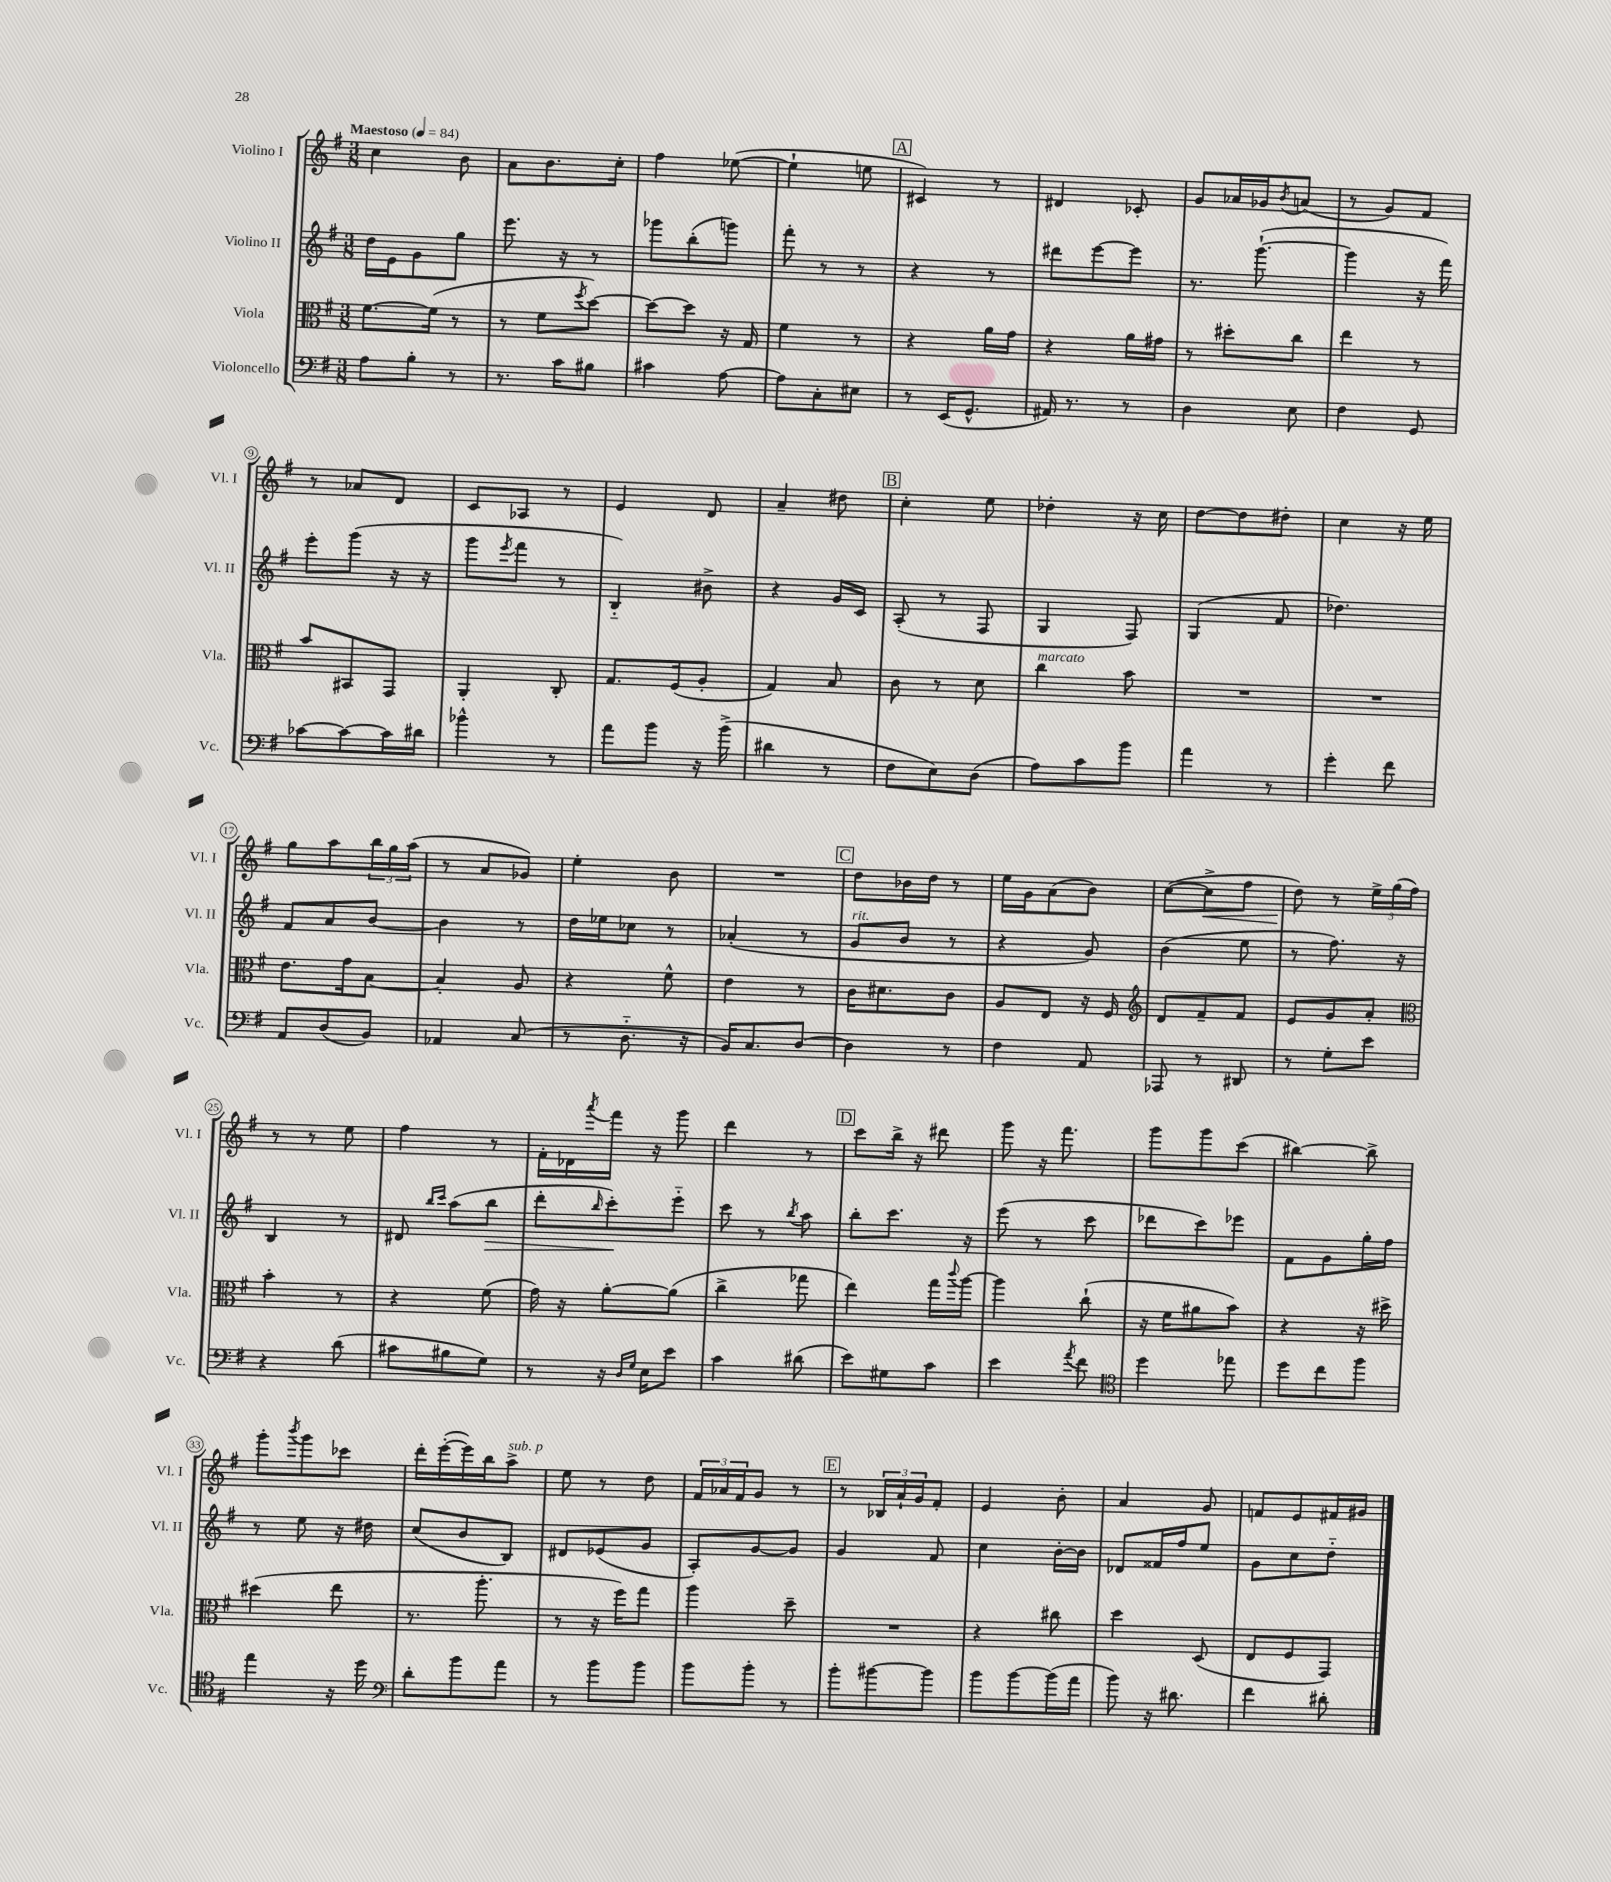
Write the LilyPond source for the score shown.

<<
\new StaffGroup <<
\new Staff = "s0" \with { instrumentName = "Violino I" shortInstrumentName = "Vl. I" } {
    \clef treble \key g \major \numericTimeSignature \time 3/8 \tempo "Maestoso" 4 = 84
    c''4 b'8 |
    a'8 b'8. c''16-. |
    fis''4 ees''8~( |
    ees''4-! e''8 |
    \mark \markup { \box "A" } cis'4) r8 |
    dis'4 ces'8-. |
    g'8 aes'16 ges'16 \acciaccatura { b'8 } a'8( |
    r8 g'8) fis'8 |
    r8 aes'8 d'8 |
    c'8 aes8 r8 |
    e'4 d'8 |
    a'4-- dis''8 |
    \mark \markup { \box "B" } c''4-. e''8 |
    des''4-. r16 c''16 |
    d''8~ d''8 dis''8-. |
    c''4 r16 e''16 |
    g''8 a''8 \tuplet 3/2 { b''16 g''16 a''16( } |
    r8 a'8 ges'8) |
    e''4-. b'8 |
    R4. |
    \mark \markup { \box "C" } d''8 bes'16 d''16 r8 |
    e''16 g'16 a'8( b'8) |
    c''8~( c''8->\< fis''8 |
    d''8\!) r8 \tuplet 3/2 { e''16-> g''16( fis''16) } |
    r8 r8 e''8 |
    fis''4 r8 |
    fis'16-. des'16 \acciaccatura { a'''8 } fis'''16 r16 g'''8 |
    d'''4 r8 |
    \mark \markup { \box "D" } c'''8 b''16-> r16 dis'''8 |
    g'''8 r16 fis'''8. |
    g'''8 g'''8 c'''8( |
    bis''4~) bis''8-> |
    g'''8-. \acciaccatura { b'''8 } g'''8 ces'''8 |
    d'''16-. e'''16~-.( e'''16) b''16 a''8->^\markup { \italic "sub. p" } |
    e''8 r8 d''8 |
    \tuplet 3/2 { fis'16 aes'16 fis'16 } g'8 r8 |
    \mark \markup { \box "E" } r8 \tuplet 3/2 { bes16 a'16-! g'16 } fis'8-. |
    e'4 b'8-. |
    a'4 g'8 |
    f'8 e'8 fis'16 gis'16 \bar "|." |
}
\new Staff = "s1" \with { instrumentName = "Violino II" shortInstrumentName = "Vl. II" } {
    \clef treble \key g \major \numericTimeSignature \time 3/8
    d''16 e'16 g'8 g''8 |
    e'''8. r16 r8 |
    ges'''8 b''8-.( g'''8) |
    fis'''8-. r8 r8 |
    \mark \markup { \box "A" } r4 r8 |
    dis'''8 e'''8~ e'''8 |
    r8. g'''8.~-!( |
    g'''4 r16 fis'''16) |
    e'''8-. g'''8( r16 r16 |
    g'''8 \acciaccatura { e'''8 } fis'''8 r8 |
    b4-_) bis'8-> |
    r4 g'16 c'16 |
    \mark \markup { \box "B" } a8-.( r8 fis8 |
    g4 fis8) |
    g4( fis'8 |
    des''4.) |
    fis'8 a'8 b'8~ |
    b'4 r8 |
    d''16 ees''16 ces''8 r8 |
    aes'4-.( r8 |
    \mark \markup { \box "C" } g'8^\markup { \italic "rit." } b'8 r8 |
    r4 g'8) |
    b'4( e''8 |
    r8 fis''8.) r16 |
    b4 r8 |
    dis'8 \grace { b''16 c'''16 } a''8( b''8\> |
    d'''8-. \grace { b''16 } c'''8-.\!) e'''8-_ |
    c'''8 r8 \acciaccatura { b''8 } a''8 |
    \mark \markup { \box "D" } b''8-. c'''8. r16 |
    e'''8( r8 c'''8 |
    des'''8 c'''8) ees'''8 |
    fis'8 g'8 g''16-. fis''16 |
    r8 e''8 r16 dis''16 |
    c''8( b'8 b8) |
    dis'8 ees'8( g'8 |
    a8-.) g'8~ g'8 |
    \mark \markup { \box "E" } g'4 fis'8 |
    c''4 b'16~-. b'16 |
    des'8 fisis'16 fis''16 e''8 |
    g'8 c''8 d''8-_ \bar "|." |
}
\new Staff = "s2" \with { instrumentName = "Viola" shortInstrumentName = "Vla." } {
    \clef alto \key g \major \numericTimeSignature \time 3/8
    fis'8.~ fis'16( r8 |
    r8 fis'8 \acciaccatura { fis''8 } d''8~) |
    d''8~ d''8 r16 g16 |
    fis'4 r8 |
    \mark \markup { \box "A" } r4 a'16 g'16 |
    r4 a'16 gis'16 |
    r8 dis''8-. c''8 |
    e''4 r8 |
    b'8 bis,8 g,8 |
    a,4-. c8-. |
    g8. fis16( a8-. |
    g4) b8 |
    \mark \markup { \box "B" } c'8 r8 d'8 |
    c''4^\markup { \italic "marcato" } b'8 |
    R4. |
    R4. |
    e'8. g'16 b8~ |
    b4-. a8 |
    r4 fis'8-^ |
    e'4 r8 |
    \mark \markup { \box "C" } c'16 dis'8. c'8 |
    a8 e8 r16 fis16 |
    \clef treble d'8 fis'8-- fis'8 |
    e'8 g'8 a'8-. |
    \clef alto b'4-. r8 |
    r4 fis'8( |
    g'16) r16 a'8~-. a'8( |
    c''4-> ges''8 |
    \mark \markup { \box "D" } e''4) g''16 \appoggiatura { c'''8 } a''16~ |
    a''4 c''8-!( |
    r16 fis'16 ais'8 b'8) |
    r4 r16 dis''16-> |
    dis''4( e''8 |
    r8. a''8.-. |
    r8 r16 fis''16) g''8 |
    a''4 d''8-- |
    \mark \markup { \box "E" } R4. |
    r4 cis''8 |
    d''4 d8( |
    e8 fis8 g,8) \bar "|." |
}
\new Staff = "s3" \with { instrumentName = "Violoncello" shortInstrumentName = "Vc." } {
    \clef bass \key g \major \numericTimeSignature \time 3/8
    a8 b8-. r8 |
    r8. c'16 bis8 |
    cis'4 a8~ |
    a8 c8-. eis8 |
    \mark \markup { \box "A" } r8 e,16( g,8.-^ |
    ais,16) r8. r8 |
    d4 e8 |
    fis4 g,8 |
    ces'8~ ces'8~ ces'16 dis'16 |
    bes'4-^ r8 |
    a'8 b'8 r16 b'16->( |
    dis'4 r8 |
    \mark \markup { \box "B" } fis8 e8) d8( |
    a8) c'8 b'8 |
    a'4 r8 |
    g'4-. fis'8 |
    a,8 d8( b,8) |
    aes,4 c8( |
    r8 d8.-_ r16 |
    b,16) c8. d8~ |
    \mark \markup { \box "C" } d4 r8 |
    fis4 a,8 |
    aes,,8 r8 dis,8 |
    r8 g8-. e'8 |
    r4 d'8( |
    cis'8 bis8 g8) |
    r8 r16 \grace { d16 g16 } e16 e'8 |
    c'4 dis'8( |
    \mark \markup { \box "D" } e'8) gis8 c'8 |
    e'4 \acciaccatura { a'8 } fis'8 |
    \clef tenor d''4 ees''8 |
    d''8 c''8 fis''8 |
    e''4 r16 d''16 |
    \clef bass d'8-. b'8 a'8 |
    r8 b'8 b'8 |
    b'8 b'8-. r8 |
    \mark \markup { \box "E" } b'8-. bis'8~ bis'8 |
    b'8 b'8~ b'16( a'16 |
    b'8) r16 dis'8. |
    fis'4 dis'8-. \bar "|." |
}
>>
>>
\layout { \context { \Score \override BarNumber.stencil = #(make-stencil-circler 0.1 0.3 ly:text-interface::print) } }
